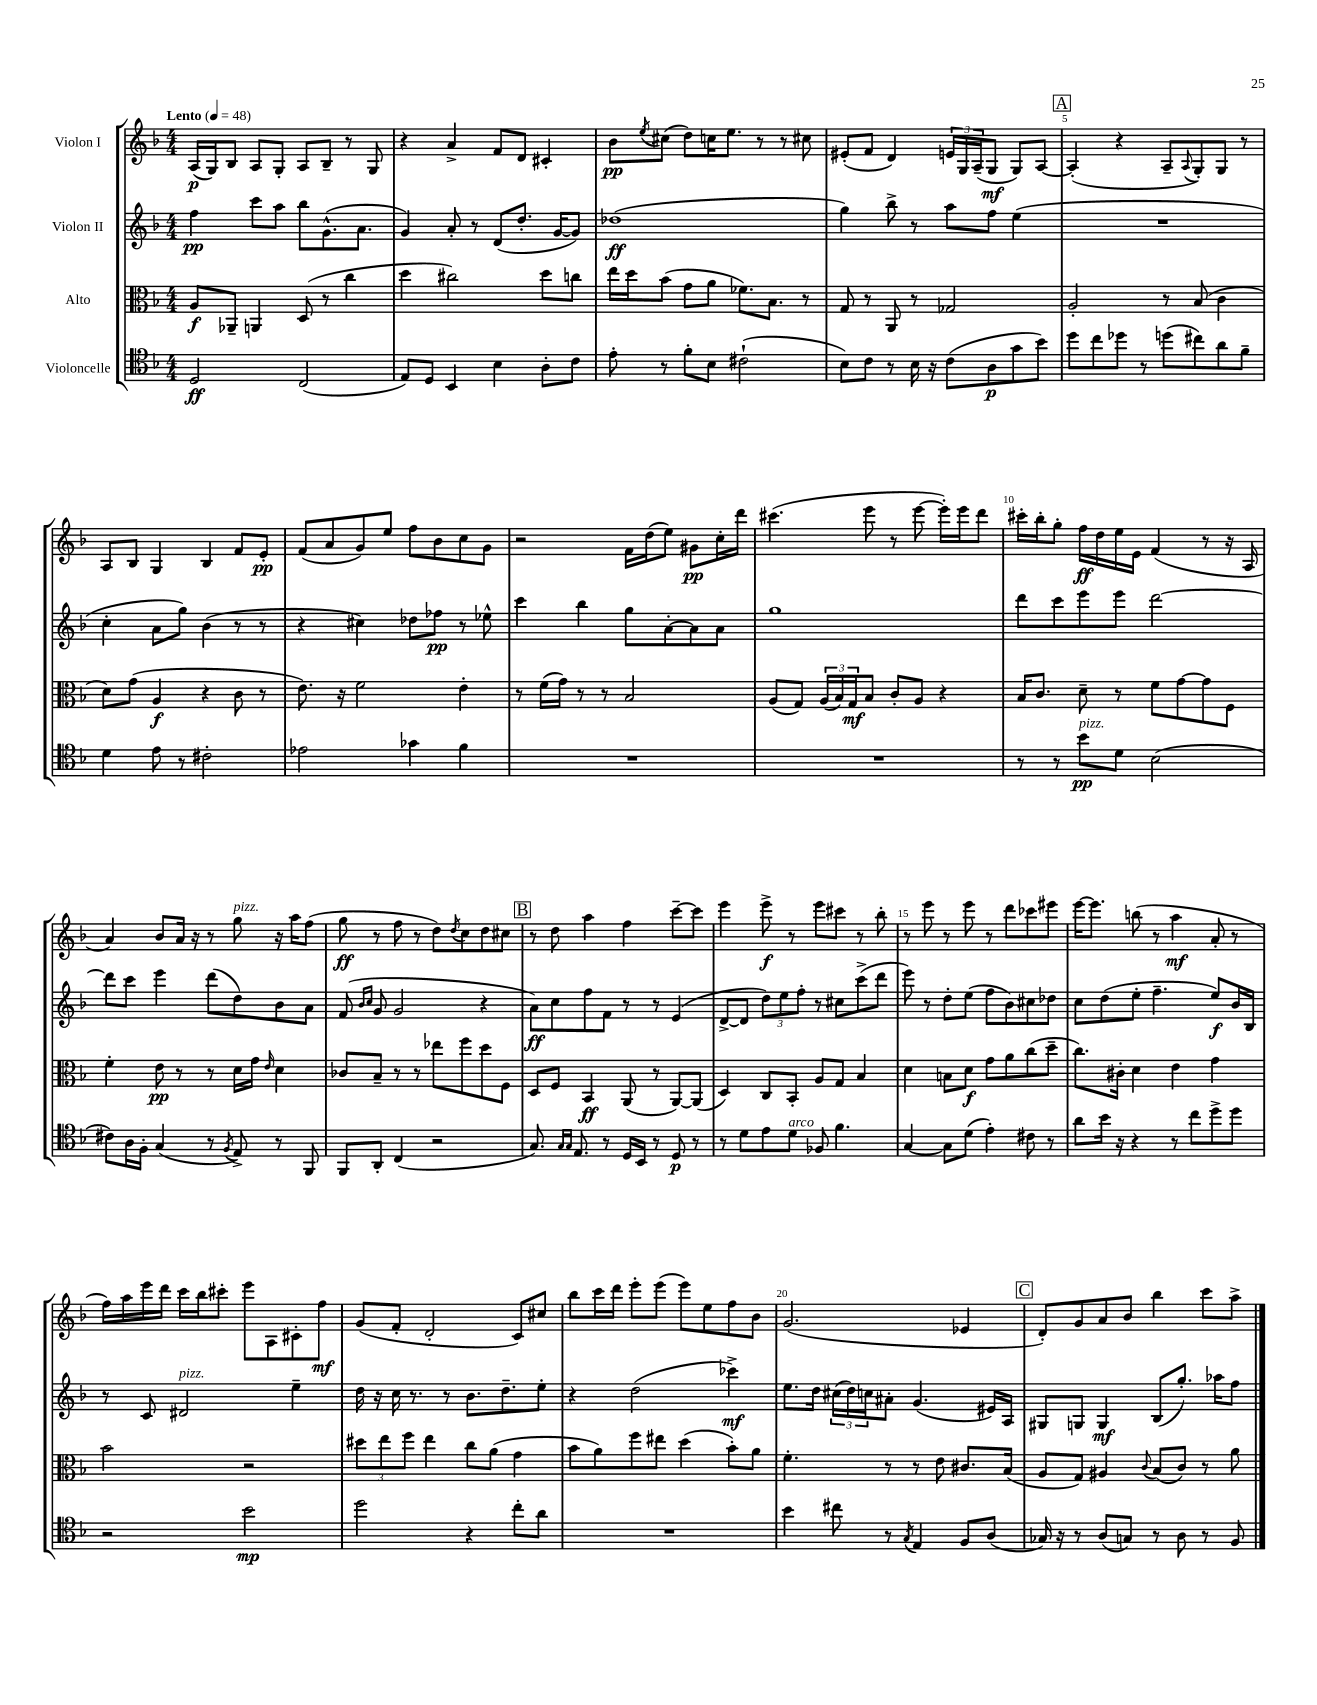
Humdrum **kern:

**kern	**dynam	**kern	**dynam	**kern	**dynam	**kern	**dynam
*part4	*part4	*part3	*part3	*part2	*part2	*part1	*part1
*staff4	*staff4	*staff3	*staff3	*staff2	*staff2	*staff1	*staff1
*I"Violoncelle	*	*I"Alto	*	*I"Violon II	*	*I"Violon I	*
*clefC4	*	*clefC3	*	*clefG2	*	*clefG2	*
*k[b-]	*	*k[b-]	*	*k[b-]	*	*k[b-]	*
*M4/4	*	*M4/4	*	*M4/4	*	*M4/4	*
*MM48	*	*MM48	*	*MM48	*	*MM48	*
=1	=1	=1	=1	=1	=1	=1	=1
!	!	!	!	!	!	!LO:TX:a:B:t=Lento	!
2D/	ff	8A/L	f	4ff\	pp	(16A/LL	p
.	.	.	.	.	.	16G/J)	.
.	.	8AA-X~/J	.	.	.	8B-/J	.
.	.	4AAn/	.	8ccc\L	.	8A/L	.
.	.	.	.	8aa\J	.	8G'/J	.
(2C/	.	(8D/	.	8bb-\L	.	8A/L	.
.	.	8r	.	(8.g^^\	.	8B-~/J	.
.	.	4cc\	.	.	.	8r	.
.	.	.	.	8.a\J	.	.	.
.	.	.	.	.	.	8G/	.
=2	=2	=2	=2	=2	=2	=2	=2
8E/L)	.	4dd\	.	4g/)	.	4r	.
8D/J	.	.	.	.	.	.	.
4BB-/	.	2cc#X\)	.	8a'/	.	4a^/	.
.	.	.	.	8r	.	.	.
4B-\	.	.	.	(8d/L	.	8f/L	.
.	.	.	.	8.dd'/J	.	8d/J	.
8A'\L	.	8dd\L	.	.	.	4c#X'/	.
.	.	.	.	[16g/KL	.	.	.
8c\J	.	8ccn\J	.	8g/J])	.	.	.
=3	=3	=3	=3	=3	=3	=3	=3
8e'\	.	16ee\LL	.	(1dd-X	ff	8b-\L	pp
.	.	16dd\J	.	.	.	.	.
.	.	.	.	.	.	8qee/	.
8r	.	(8b-\J	.	.	.	(8cc#X\J	.
8f'\L	.	8g\L	.	.	.	8dd\L)	.
8B-\J	.	8a\J	.	.	.	16ccn\K	.
.	.	.	.	.	.	8.ee\J	.
(2c#X`\	.	8.f-X\L)	.	.	.	.	.
.	.	.	.	.	.	8r	.
.	.	8.B-\J	.	.	.	.	.
.	.	.	.	.	.	8r	.
.	.	8r	.	.	.	8cc#X\	.
=4	=4	=4	=4	=4	=4	=4	=4
8B-\L)	.	8G/	.	4gg\)	.	(8e#X'/L	.
8c\J	.	8r	.	.	.	8f/J	.
8r	.	8AA/	.	8bb-^\	.	4d/)	.
16B-\	.	8r	.	8r	.	.	.
16r	.	.	.	.	.	.	.
(8c\L	.	2G-X/	.	8aa\L	.	24en/LL	.
.	.	.	.	.	.	24G/	.
.	.	.	.	.	.	(24A~/J	.
8A\	p	.	.	8ff\J	.	8G/J	mf
8g\	.	.	.	(4ee\	.	8G/L)	.
8b-\J)	.	.	.	.	.	[8A/J	.
!!LO:REH:place=s1:t=A
=5	=5	=5	=5	=5	=5	=5	=5
8dd\L	.	2A'/	.	1r	.	(4A'/]	.
8cc\	.	.	.	.	.	.	.
8dd-X\J	.	.	.	.	.	4r	.
8r	.	.	.	.	.	.	.
(8ddn\L	.	8r	.	.	.	8A~/L	.
.	.	.	.	.	.	8qqA/	.
8cc#X\)	.	(8B-/	.	.	.	8G'/)	.
8a\	.	4c\	.	.	.	8G/J	.
8f~\J	.	.	.	.	.	8r	.
!!LO:LB:g=z
=6	=6	=6	=6	=6	=6	=6	=6
4d\	.	8d\L)	.	4cc'\	.	8A/L	.
.	.	(8g\J	.	.	.	8B-/J	.
8e\	.	4A/	f	8a\L	.	4G/	.
8r	.	.	.	8gg\J)	.	.	.
2c#X'\	.	4r	.	(4b-\	.	4B-/	.
.	.	8c\	.	8r	.	8f/L	.
.	.	8r	.	8r	.	8e'/J	pp
=7	=7	=7	=7	=7	=7	=7	=7
2e-X\	.	8.e\)	.	4r	.	(8f/L	.
.	.	.	.	.	.	8a/	.
.	.	16r	.	.	.	.	.
.	.	2f\	.	4cc#X\)	.	8g/)	.
.	.	.	.	.	.	8ee/J	.
4g-X\	.	.	.	8dd-X\L	.	8ff\L	.
.	.	.	.	8ff-X\J	pp	8b-\	.
4f\	.	4e'\	.	8r	.	8cc\	.
.	.	.	.	8ee-X^^\	.	8g\J	.
=8	=8	=8	=8	=8	=8	=8	=8
1r	.	8r	.	4ccc\	.	2r	.
.	.	(16f\LL	.	.	.	.	.
.	.	16g\JJ)	.	.	.	.	.
.	.	8r	.	4bb-\	.	.	.
.	.	8r	.	.	.	.	.
.	.	2B-/	.	8gg\L	.	16f\LL	.
.	.	.	.	.	.	(16dd\J	.
.	.	.	.	[8a'\	.	8ee\J)	.
.	.	.	.	8a\]	.	8g#X\L	pp
.	.	.	.	8a\J	.	16cc'\L	.
.	.	.	.	.	.	16ddd\JJ	.
=9	=9	=9	=9	=9	=9	=9	=9
1r	.	(8A/L	.	1gg	.	(4.ccc#X\	.
.	.	8G/J)	.	.	.	.	.
.	.	(24A/LL	.	.	.	.	.
.	.	24B-/)	.	.	.	.	.
.	.	24G/J	mf	.	.	.	.
.	.	8B-/J	.	.	.	8eee\	.
.	.	8c'/L	.	.	.	8r	.
.	.	8A/J	.	.	.	[8eee\	.
.	.	4r	.	.	.	16eee'\LL])	.
.	.	.	.	.	.	16eee\J	.
.	.	.	.	.	.	8ddd\J	.
=10	=10	=10	=10	=10	=10	=10	=10
8r	.	16B-/KL	.	8ddd\L	.	16ccc#X'\LL	.
.	.	8.c/J	.	.	.	16bb-'\J	.
8r	.	.	.	8ccc\	.	8gg'\J	.
!LO:TX:a:i:t=pizz.	!	!	!	!	!	!	!
8b-\L	pp	8d~\	.	8eee\	.	16ff\LL	ff
.	.	.	.	.	.	16dd\	.
8d\J	.	8r	.	8eee\J	.	16ee\	.
.	.	.	.	.	.	16e\JJ	.
(2B-\	.	8f\L	.	[2ddd\	.	(4f/	.
.	.	[8g\	.	.	.	.	.
.	.	8g\]	.	.	.	8r	.
.	.	8F\J	.	.	.	16r	.
.	.	.	.	.	.	16A/	.
!!LO:LB:g=z
=11	=11	=11	=11	=11	=11	=11	=11
8c#X\L)	.	4f'\	.	8ddd\L]	.	4a/)	.
16A\L	.	.	.	8ccc\J	.	.	.
16F'\JJ	.	.	.	.	.	.	.
(4G/	.	8e\	pp	4eee\	.	8b-/L	.
.	.	8r	.	.	.	16a/Jk	.
.	.	.	.	.	.	16r	.
8r	.	8r	.	(8ddd\L	.	8r	.
8qF/	.	.	.	.	.	.	.
!	!	!	!	!	!	!LO:TX:a:i:t=pizz.	!
8E^/)	.	16d\LL	.	8dd\)	.	8gg\	.
.	.	16g\JJ	.	.	.	.	.
.	.	16qqe/	.	.	.	.	.
8r	.	4d\	.	8b-\	.	16r	.
.	.	.	.	.	.	16aa\KL	.
8FF/	.	.	.	8a\J	.	(8ff\J	.
=12	=12	=12	=12	=12	=12	=12	=12
8FF/L	.	8c-X/L	.	(8f/	.	8gg\	ff
.	.	.	.	16qqb-/LL	.	.	.
.	.	.	.	16qqcc/JJ	.	.	.
8AA'/J	.	8B-~/J	.	8g/	.	8r	.
(4C/	.	8r	.	2g/	.	8ff\	.
.	.	8r	.	.	.	8r	.
2r	.	8ee-X\L	.	.	.	8dd\L)	.
.	.	.	.	.	.	8qdd/	.
.	.	8ff\	.	.	.	8cc\	.
.	.	8dd\	.	4r	.	8dd\	.
.	.	8F\J	.	.	.	8cc#X\J	.
!!LO:REH:place=s1:t=B
=13	=13	=13	=13	=13	=13	=13	=13
8.G/)	.	8D/L	.	8a\L)	ff	8r	.
.	.	8F/J	.	8cc\	.	8dd\	.
16qqG/LL	.	.	.	.	.	.	.
16qqG/JJ	.	.	.	.	.	.	.
8.E/	.	.	.	.	.	.	.
.	.	4BB-/	ff	8ff\	.	4aa\	.
8r	.	.	.	8f\J	.	.	.
16D/LL	.	(8AA/	.	8r	.	4ff\	.
16BB-/JJ	.	.	.	.	.	.	.
8r	.	8r	.	8r	.	.	.
8D/	p	[8AA/L)	.	(4e/	.	[8ccc~\L	.
8r	.	(8AA/J]	.	.	.	8ccc\J]	.
=14	=14	=14	=14	=14	=14	=14	=14
8r	.	4D/)	.	[8d^/L	.	4eee\	.
8d\L	.	.	.	8d/J]	.	.	.
8e\	.	8C/L	.	12dd\L)	.	8eee^\	f
.	.	.	.	12ee\	.	.	.
!LO:TX:a:i:t=arco	!	!	!	!	!	!	!
8d\J	.	8BB-'/J	.	.	.	8r	.
.	.	.	.	12ff'\J	.	.	.
8F-X/	.	8A/L	.	8r	.	8eee\L	.
4.f\	.	8G/J	.	8cc#X\L	.	8ccc#X\J	.
.	.	4B-/	.	(8ccc^\	.	8r	.
.	.	.	.	8ddd\J	.	8bb-'\	.
=15	=15	=15	=15	=15	=15	=15	=15
[4G/	.	4d\	.	8eee\)	.	8r	.
.	.	.	.	8r	.	8eee\	.
8G\L]	.	8Bn\L	.	8dd'\L	.	8r	.
(8d\J	.	8d\J	f	(8ee\J	.	8eee\	.
4e'\)	.	8g\L	.	8ff\L	.	8r	.
.	.	8a\	.	8b-\)	.	8ddd\L	.
8c#X\	.	(8cc\	.	8cc#X\	.	8ccc-X\	.
8r	.	8dd~\J	.	8dd-X\J	.	8eee#X\J	.
=16	=16	=16	=16	=16	=16	=16	=16
8a\L	.	8.cc\L)	.	8cc\L	.	[16eee\KL	.
.	.	.	.	.	.	8.eee\J]	.
16b-\Jk	.	.	.	(8dd\	.	.	.
16r	.	16c#X'\Jk	.	.	.	.	.
4r	.	4d\	.	8ee'\J	.	(8bbn\	.
.	.	.	.	4.ff~\	.	8r	.
8r	.	4e\	.	.	.	4aa\	mf
8cc\L	.	.	.	.	.	.	.
8dd^\	.	4g\	.	8ee/L)	f	8a'/	.
8dd\J	.	.	.	16b-/L	.	8r	.
.	.	.	.	16B-/JJ	.	.	.
!!LO:LB:g=z
=17	=17	=17	=17	=17	=17	=17	=17
2r	.	2b-\	.	8r	.	16ff\LL)	.
.	.	.	.	.	.	16aa\	.
.	.	.	.	8c/	.	16eee\	.
.	.	.	.	.	.	16ddd\JJ	.
!	!	!	!	!LO:TX:a:i:t=pizz.	!	!	!
.	.	.	.	2d#X/	.	16ccc\LL	.
.	.	.	.	.	.	16bb-\J	.
.	.	.	.	.	.	8ccc#X'\J	.
2b-\	mp	2r	.	.	.	8eee\L	.
.	.	.	.	.	.	8A\	.
.	.	.	.	4ee~\	.	8c#X'\	.
.	.	.	.	.	.	8ff\J	mf
=18	=18	=18	=18	=18	=18	=18	=18
2dd\	.	12dd#X\L	.	16dd\	.	(8g/L	.
.	.	.	.	16r	.	.	.
.	.	12ee\	.	.	.	.	.
.	.	.	.	16cc\	.	8f'/J	.
.	.	12ff\J	.	.	.	.	.
.	.	.	.	8.r	.	.	.
.	.	4ee\	.	.	.	2d'/	.
.	.	.	.	8r	.	.	.
4r	.	8cc\L	.	8.b-\L	.	.	.
.	.	(8a\J	.	.	.	.	.
.	.	.	.	8.dd~\	.	.	.
8cc'\L	.	4g\	.	.	.	8c/L)	.
8a\J	.	.	.	8ee'\J	.	8cc#X/J	.
=19	=19	=19	=19	=19	=19	=19	=19
1r	.	8b-\L	.	4r	.	8bb-\L	.
.	.	8a\)	.	.	.	16ccc\L	.
.	.	.	.	.	.	16ddd\JJ	.
.	.	8ff\	.	(2dd\	.	8eee'\L	.
.	.	8ee#X\J	.	.	.	(8eee\J	.
.	.	(4dd\	.	.	.	8eee\L)	.
.	.	.	.	.	.	8ee\	.
.	.	8b-'\L)	.	4ccc-X^\)	mf	8ff\	.
.	.	8a\J	.	.	.	8b-\J	.
=20	=20	=20	=20	=20	=20	=20	=20
4b-\	.	4.f'\	.	8.ee\L	.	(2.g/	.
.	.	.	.	16dd\Jk	.	.	.
8cc#X\	.	.	.	(24cc#X\LL	.	.	.
.	.	.	.	24dd\)	.	.	.
.	.	.	.	24ccn\J	.	.	.
8r	.	8r	.	8a#X'\J	.	.	.
8qG/	.	.	.	.	.	.	.
4E/	.	8r	.	(4.g/	.	.	.
.	.	8e\	.	.	.	.	.
8F/L	.	8.c#X/L	.	.	.	4e-X/	.
(8A/J	.	.	.	16e#X/LL)	.	.	.
.	.	(16B-/Jk	.	16A/JJ	.	.	.
!!LO:REH:place=s1:t=C
=21	=21	=21	=21	=21	=21	=21	=21
16G-X/)	.	8A/L	.	8G#X/L	.	8d'/L)	.
16r	.	.	.	.	.	.	.
8r	.	8G/J)	.	8Gn/J	.	8g/	.
(8A/L	.	4A#X/	.	4G/	mf	8a/	.
8Gn/J)	.	.	.	.	.	8b-/J	.
.	.	8qqc/	.	.	.	.	.
8r	.	(8B-/L	.	(8B-/L	.	4bb-\	.
8A\	.	8c/J)	.	8.gg'/J)	.	.	.
8r	.	8r	.	.	.	8ccc\L	.
.	.	.	.	16aa-X\KL	.	.	.
8F/	.	8a\	.	8ff\J	.	8aa^\J	.
==	==	==	==	==	==	==	==
*-	*-	*-	*-	*-	*-	*-	*-
